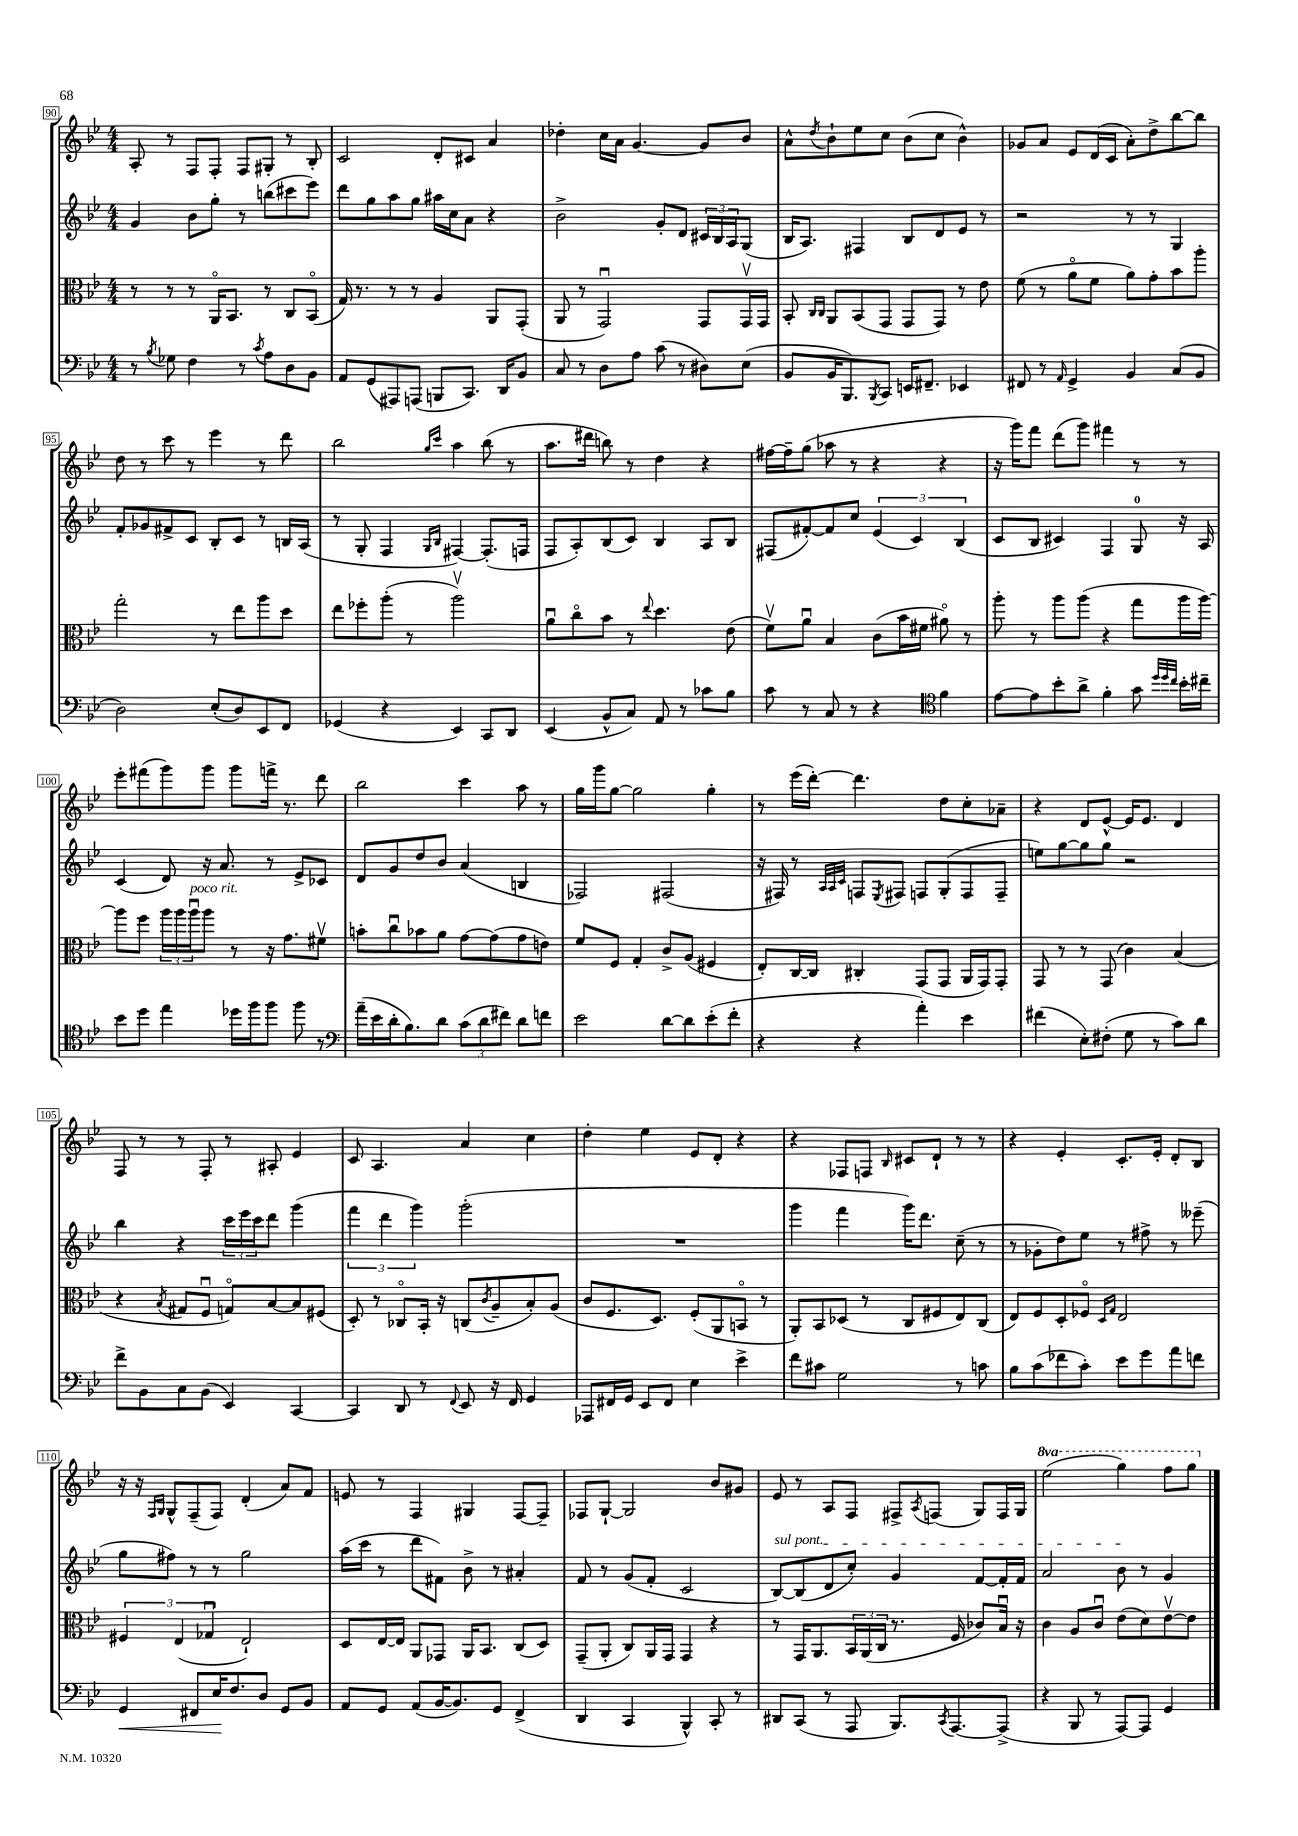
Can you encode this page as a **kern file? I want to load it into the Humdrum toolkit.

**kern	**dynam	**kern	**kern	**kern
*part4	*part4	*part3	*part2	*part1
*staff4	*staff4	*staff3	*staff2	*staff1
*clefF4	*	*clefC3	*clefG2	*clefG2
*k[b-e-]	*	*k[b-e-]	*k[b-e-]	*k[b-e-]
*M4/4	*	*M4/4	*M4/4	*M4/4
=90	=90	=90	=90	=90
8r	.	8r	4g/	8A'/
8qB-/	.	.	.	.
8G-X\	.	8r	.	8r
4F\	.	8r	8b-\L	8F/L
.	.	16AA/KL	8gg'\J	8F'/J
.	.	8.BB-/J	.	.
8r	.	.	8r	8F/L
8qc/	.	.	.	.
8A\L	.	8r	(8bbn\L	8G#X'/J
8D\	.	8C/L	8ccc#X\	8r
8BB-\J	.	(8BB-/J	8eee-\J)	8B-'/
=91	=91	=91	=91	=91
8AA/L	.	16G/)	8ddd\L	2c/
.	.	8.r	.	.
(8GG/	.	.	8gg\	.
8AAA#X/)	.	8r	8aa\	.
(8AAAn/J	.	8r	8gg\J	.
8BBBn/L	.	4A/	16aa#X\LL	8d'/L
.	.	.	16cc\J	.
8.CC/J)	.	.	8a\J	8c#X/J
.	.	8AA/L	4r	4a/
16DD/KL	.	.	.	.
8BB-/J	.	(8GG'/J	.	.
=92	=92	=92	=92	=92
8C/	.	8AA/	2b-^\	4dd-X'\
8r	.	8r	.	.
8D\L	.	2GGu/)	.	16cc\LL
.	.	.	.	16a\JJ
8A\J	.	.	.	[4.g/
(8c\	.	.	8g'/L	.
8r	.	.	8d/J	.
8D#X\L)	.	8GG/L	24c#X/LL	8g/L]
.	.	.	24B-/	.
.	.	.	24A/J	.
(8E-\J	.	16GGv/L	(8G/J	8b-/J
.	.	16GG/JJ	.	.
=93	=93	=93	=93	=93
8BB-/L	.	8BB-'/	16B-/KL	8a^^\L
.	.	.	8.A/J)	.
.	.	16qqC/LL	.	.
.	.	16qqC/JJ	.	8qdd/
16BB-/K	.	8AA/L	.	8b-`\
8.BBB-/)	.	.	.	.
.	.	(8BB-/	4F#X/	8ee-\
8qBBB-/	.	.	.	.
8CC/J	.	8GG/J	.	8cc\J
16EEn/KL	.	8GG/L	8B-/L	(8b-\L
8.FF#X~/J	.	.	.	.
.	.	8GG/J)	8d/	8cc\J
4EE-X/	.	8r	8e-/J	4b-^^\)
.	.	8e-\	8r	.
=94	=94	=94	=94	=94
8FF#X/	.	(8f\	2r	8g-X/L
8r	.	8r	.	8a/J
16qqAA/	.	.	.	.
4GG^/	.	8a\L	.	8e-/L
.	.	8f\J	.	(16d/L
.	.	.	.	16c/JJ
4BB-/	.	8a\L)	8r	8a'\L)
.	.	8g'\	8r	8dd^\
(8C/L	.	8b-\	4G/	[8bb-\
8BB-/J	.	8aa'\J	.	8bb-\J]
!!LO:LB:g=z
=95	=95	=95	=95	=95
2D\)	.	2gg'\	8f'/L	8dd\
.	.	.	8g-X/	8r
.	.	.	8f#X^/	8ccc\
.	.	.	8c/J	8r
(8E-'/L	.	8r	8B-'/L	4eee-\
8D/)	.	8ee-\L	8c/J	.
8EE-/	.	8aa\	8r	8r
8FF/J	.	8dd\J	16Bn/LL	8ddd\
.	.	.	(16A/JJ	.
=96	=96	=96	=96	=96
(4GG-X/	.	8ee-\L	8r	2bb-\
.	.	8ff-X'\	8G'/	.
4r	.	(8aa'\J	4F/	.
.	.	8r	.	.
.	.	.	16qqG/LL	16qqgg/LL
.	.	.	16qqB-/JJ	16qqccc/JJ
4EE-/)	.	2aav\)	[4F#X/)	4aa\
8CC/L	.	.	(8.F#'/L]	(8bb-\
8DD/J	.	.	.	8r
.	.	.	16Fn/Jk	.
=97	=97	=97	=97	=97
(4EE-/	.	8au\L	8F/L	8.aa\L
.	.	8cc\	8A'/)	.
.	.	.	.	16ddd#X\Jk
8BB-^^/L	.	8b-\J	(8B-/	8bbn\)
8C/J)	.	8r	8c/J)	8r
.	.	8qqee-/	.	.
8AA/	.	4.dd\	4B-/	4dd\
8r	.	.	.	.
8c-X\L	.	.	8A/L	4r
8B-\J	.	(8e-\	8B-/J	.
=98	=98	=98	=98	=98
8c\	.	8fv\L)	(8F#X/L	[16ff#X\LL
.	.	.	.	16ff#~\J]
8r	.	8au\J	[8f#X'/)	(8gg\J
8C/	.	4B-/	8f#/]	8aa-X\
8r	.	.	8cc/J	8r
4r	.	(8c\L	(6e-/	4r
.	.	16b-\L	.	.
.	.	.	6c/)	.
.	.	16f#X\JJ	.	.
*clefC4	*	*	*	*
4f\	.	8a#X\)	.	4r
.	.	.	(6B-/	.
.	.	8r	.	.
=99	=99	=99	=99	=99
[8e-\L	.	8aa'\	8c/L	16r
.	.	.	.	16ggg\KL)
8e-\]	.	8r	8B-/J	8fff\J
8b-'\	.	8aa\L	4c#X/)	(8ddd\L
8a^\J	.	(8aa\J	.	8ggg\J)
4f'\	.	4r	4F/	4fff#X\
8g\	.	8gg\L	8G/	8r
32qqdd/LLL	.	.	.	.
32qqdd/	.	.	.	.
32qqcc/JJJ	.	.	.	.
16b-'\LL	.	16aa\L	16r	8r
16cc#X~\JJ	.	[16aa\JJ)	16A/	.
!!LO:LB:g=z
=100	=100	=100	=100	=100
8b-\L	.	8aa\L]	(4c/	8eee-'\L
8dd\J	.	8ff\J	.	(8fff#X\
4ee-\	.	24aa\LL	8d/)	8ggg\)
.	.	24aa\	.	.
!	!	!LO:TX:a:i:t=poco rit.	!	!
.	.	24aau\J	.	.
.	.	8aa\J	16r	8ggg\J
.	.	.	8.a/	.
16dd-X\LL	.	8r	.	8ggg\L
16ff\J	.	.	.	.
8ff\J	.	16r	8r	16fffn^\Jk
.	.	8.g\L	.	8.r
8ff\	.	.	8e-^/L	.
8r	.	8f#Xv\J	8c-X/J	8ddd\
=101	=101	=101	=101	=101
*clefF4	*	*	*	*
(16a~\LL	.	8bn'\L	8d/L	2bb-\
16e-\	.	.	.	.
16d'\J	.	8ccu\	8g/	.
8.B-\)	.	.	.	.
.	.	8b-X\	8dd/	.
8d\J	.	8a\J	8b-/J	.
(12c\L	.	[8g\L	(4a/	4ccc\
12d\	.	.	.	.
.	.	(8g\]	.	.
12f#X\J)	.	.	.	.
8d\L	.	8g\	4Bn/	8aa\
8fn\J	.	8en\J)	.	8r
=102	=102	=102	=102	=102
2e-\	.	8f/L	2F-X/)	16gg\LL
.	.	.	.	16ggg\J
.	.	8F/J	.	[8gg\J
.	.	4G'/	.	2gg\]
[8d\L	.	8c^/L	(2F#X/	.
8d\]	.	(8A/J	.	.
(8e-'\	.	4F#X/	.	4gg'\
8f'\J	.	.	.	.
=103	=103	=103	=103	=103
4r	.	8E-'/L)	16r	8r
.	.	.	16F#X/)	.
.	.	[16C/L	8r	(16eee-\LL
.	.	16C/JJ]	.	[16ddd'\JJ)
.	.	.	32qqA/LLL	.
.	.	.	32qqA/	.
.	.	.	32qqc/JJJ	.
4r	.	4C#X'/	8Fn/L	4.ddd\]
.	.	.	8qE-/	.
.	.	.	8F#X/J	.
4a'\)	.	(8GG/L	8Fn/L	.
.	.	8GG/J	(8G'/	8dd\L
4e-\	.	16AA/LL	8F/	8cc'\
.	.	16GG/J)	.	.
.	.	8GG'/J	8F~/J	8a-X~\J
=104	=104	=104	=104	=104
(4f#X\	.	8GG/	8een\L)	4r
.	.	8r	[8gg\	.
8E-'\L)	.	8r	8gg\]	8d/L
(8F#X'\J	.	(8GG/	8gg\J	[8e-^^/J
8G\	.	4c\)	2r	16e-/KL]
.	.	.	.	8.e-/J
8r	.	.	.	.
8c\L)	.	(4B-/	.	4d/
8d\J	.	.	.	.
!!LO:LB:g=z
=105	=105	=105	=105	=105
8f^\L	.	4r	4bb-\	8F/
8BB-\	.	.	.	8r
.	.	8qB-/	.	.
8C\	.	8G#X/L	4r	8r
(8BB-\J	.	8Fu/J	.	8F'/
4EE-/)	.	8Gn/L)	24ccc\LL	8r
.	.	.	24eee-\	.
.	.	.	24ccc\J	.
.	.	[8B-/	8ddd\J	8A#X'/
[4CC/	.	8B-/]	(4ggg\	4e-/
.	.	(8F#X/J	.	.
=106	=106	=106	=106	=106
4CC/]	.	8D'/)	6fff\	8c/
.	.	8r	.	4.A/
.	.	.	6ddd\	.
8DD/	.	8C-X/L	.	.
.	.	.	6ggg\)	.
8r	.	16BB-'/Jk	.	.
.	.	16r	.	.
8qqFF/	.	.	.	.
8EE-/	.	(8Cn/L	(2ggg'\	4a/
.	.	8qc/	.	.
16r	.	8A~/	.	.
16FF/	.	.	.	.
4GG/	.	8B-'/)	.	4cc\
.	.	(8A/J	.	.
=107	=107	=107	=107	=107
8AAA-X/L	.	8c/L	1r	4dd'\
16FF#X/L	.	8.F/	.	.
16GG/JJ	.	.	.	.
8EE-/L	.	.	.	4ee-\
.	.	8.D/J)	.	.
8FF#/J	.	.	.	.
4E-\	.	(8F'/L	.	8e-/L
.	.	8AA/	.	8d'/J
4e-^\	.	8BBn/J	.	4r
.	.	8r	.	.
=108	=108	=108	=108	=108
8f\L	.	8AA'/L)	4ggg\	4r
8c#X\J	.	8BB-/	.	.
2G\	.	(8D-X/J	4fff\	8F-X/L
.	.	8r	.	8Fn/J
.	.	.	.	16qqB-/
.	.	8C/L	16ggg\KL)	8c#X/L
.	.	.	8.ddd\J	.
.	.	8F#X/	.	8d`/J
8r	.	8E-/)	(8cc~\	8r
8cn\	.	(8C/J	8r	8r
=109	=109	=109	=109	=109
8B-\L	.	8E-/L)	8r	4r
(8c\	.	8F/	8g-X'\L	.
8f-X\	.	8D'/	8dd\)	4e-'/
8c'\J)	.	8F-X/J	8ee-\J	.
.	.	16qqD/LL	.	.
.	.	16qqG/JJ	.	.
8e-\L	.	2E-/	8r	8.c'/L
8g\	.	.	8ff#X^\	.
.	.	.	.	16e-'/Jk
8a\	.	.	8r	8d'/L
8fn\J	.	.	(8eee--X~\	8B-/J
!!LO:LB:g=z
=110	=110	=110	=110	=110
!	!LO:HP:b	!	!	!
4GG/	<	6F#X/	8gg\L	16r
.	.	.	.	16r
.	.	.	.	16qqF/LL
.	.	.	.	16qqG/JJ
.	.	.	8ff#X\J)	8G^^/L
.	.	(6E-/	.	.
8FF#X/L	.	.	8r	(8F~/
.	.	6G-Xu/	.	.
16E-/K	.	.	8r	8F/J)
8.F/	[	.	.	.
.	.	2E-`/)	2gg\	(4d'/
8D/J	.	.	.	.
8GG/L	.	.	.	8a/L)
8BB-/J	.	.	.	8f/J
=111	=111	=111	=111	=111
8AA/L	.	8D/L	(16aa\LL	8en/
.	.	.	16ccc\JJ	.
8GG/J	.	[16E-/L	8r	8r
.	.	16E-/JJ]	.	.
(8AA/L	.	8AA/L	8ddd\L	4F/
[16BB-/K	.	8GG-X/J	8f#X\J)	.
8.BB-/])	.	.	.	.
.	.	16AA/KL	8b-^\	4G#X/
.	.	8.BB-/J	.	.
8GG/J	.	.	8r	.
(4FF^/	.	(8C/L	4a#X'/	[8F/L
.	.	8D/J)	.	8F~/J]
=112	=112	=112	=112	=112
4DD/	.	(8GG~/L	8f/	8F-X/L
.	.	8AA'/J	8r	[8G`/J
4CC/	.	8C/L)	(8g/L	2G/]
.	.	16AA/L	8f'/J	.
.	.	16GG/JJ	.	.
4BBB-^^/)	.	4GG/	2c/	.
8CC'/	.	4r	.	8b-/L
8r	.	.	.	8g#X/J
=113	=113	=113	=113	=113
!	!	!	!LO:TX:a:i:t=sul pont.	!
8DD#X/L	.	8r	[8B-/L)	8e-/
(8CC/J	.	16GG/KL	(8B-/]	8r
.	.	8.AA/	.	.
8r	.	.	8d/	8A/L
8AAA/	.	24BB-/L	8cc'/J)	8F/J
.	.	(24AA/	.	.
.	.	24C/JJ	.	.
8.BBB-/L)	.	8.r	4g/	8F#X^/L
.	.	.	.	8qA/
.	.	.	.	(8Fn/J
8qCC/	.	.	.	.
[8.AAA/	.	16F/	.	.
.	.	8c-X/L)	[8f/L	8G/L)
(8AAA^/J]	.	16B-u/Jk	16f'/L]	16F/L
.	.	16r	16f/JJ	16G/JJ
=114	=114	=114	=114	=114
*	*	*	*	*8va
4r	.	4c\	2a/	(2eee-\
8BBB-/	.	8A/L	.	.
8r	.	8cu/J	.	.
[8AAA/L)	.	(8e-\L	8b-\	4ggg\)
8AAA/J]	.	8d\)	8r	.
4GG/	.	[8e-v\	4g/	8fff\L
.	.	8e-\J]	.	8ggg\J
*	*	*	*	*X8va
==	==	==	==	==
*-	*-	*-	*-	*-
